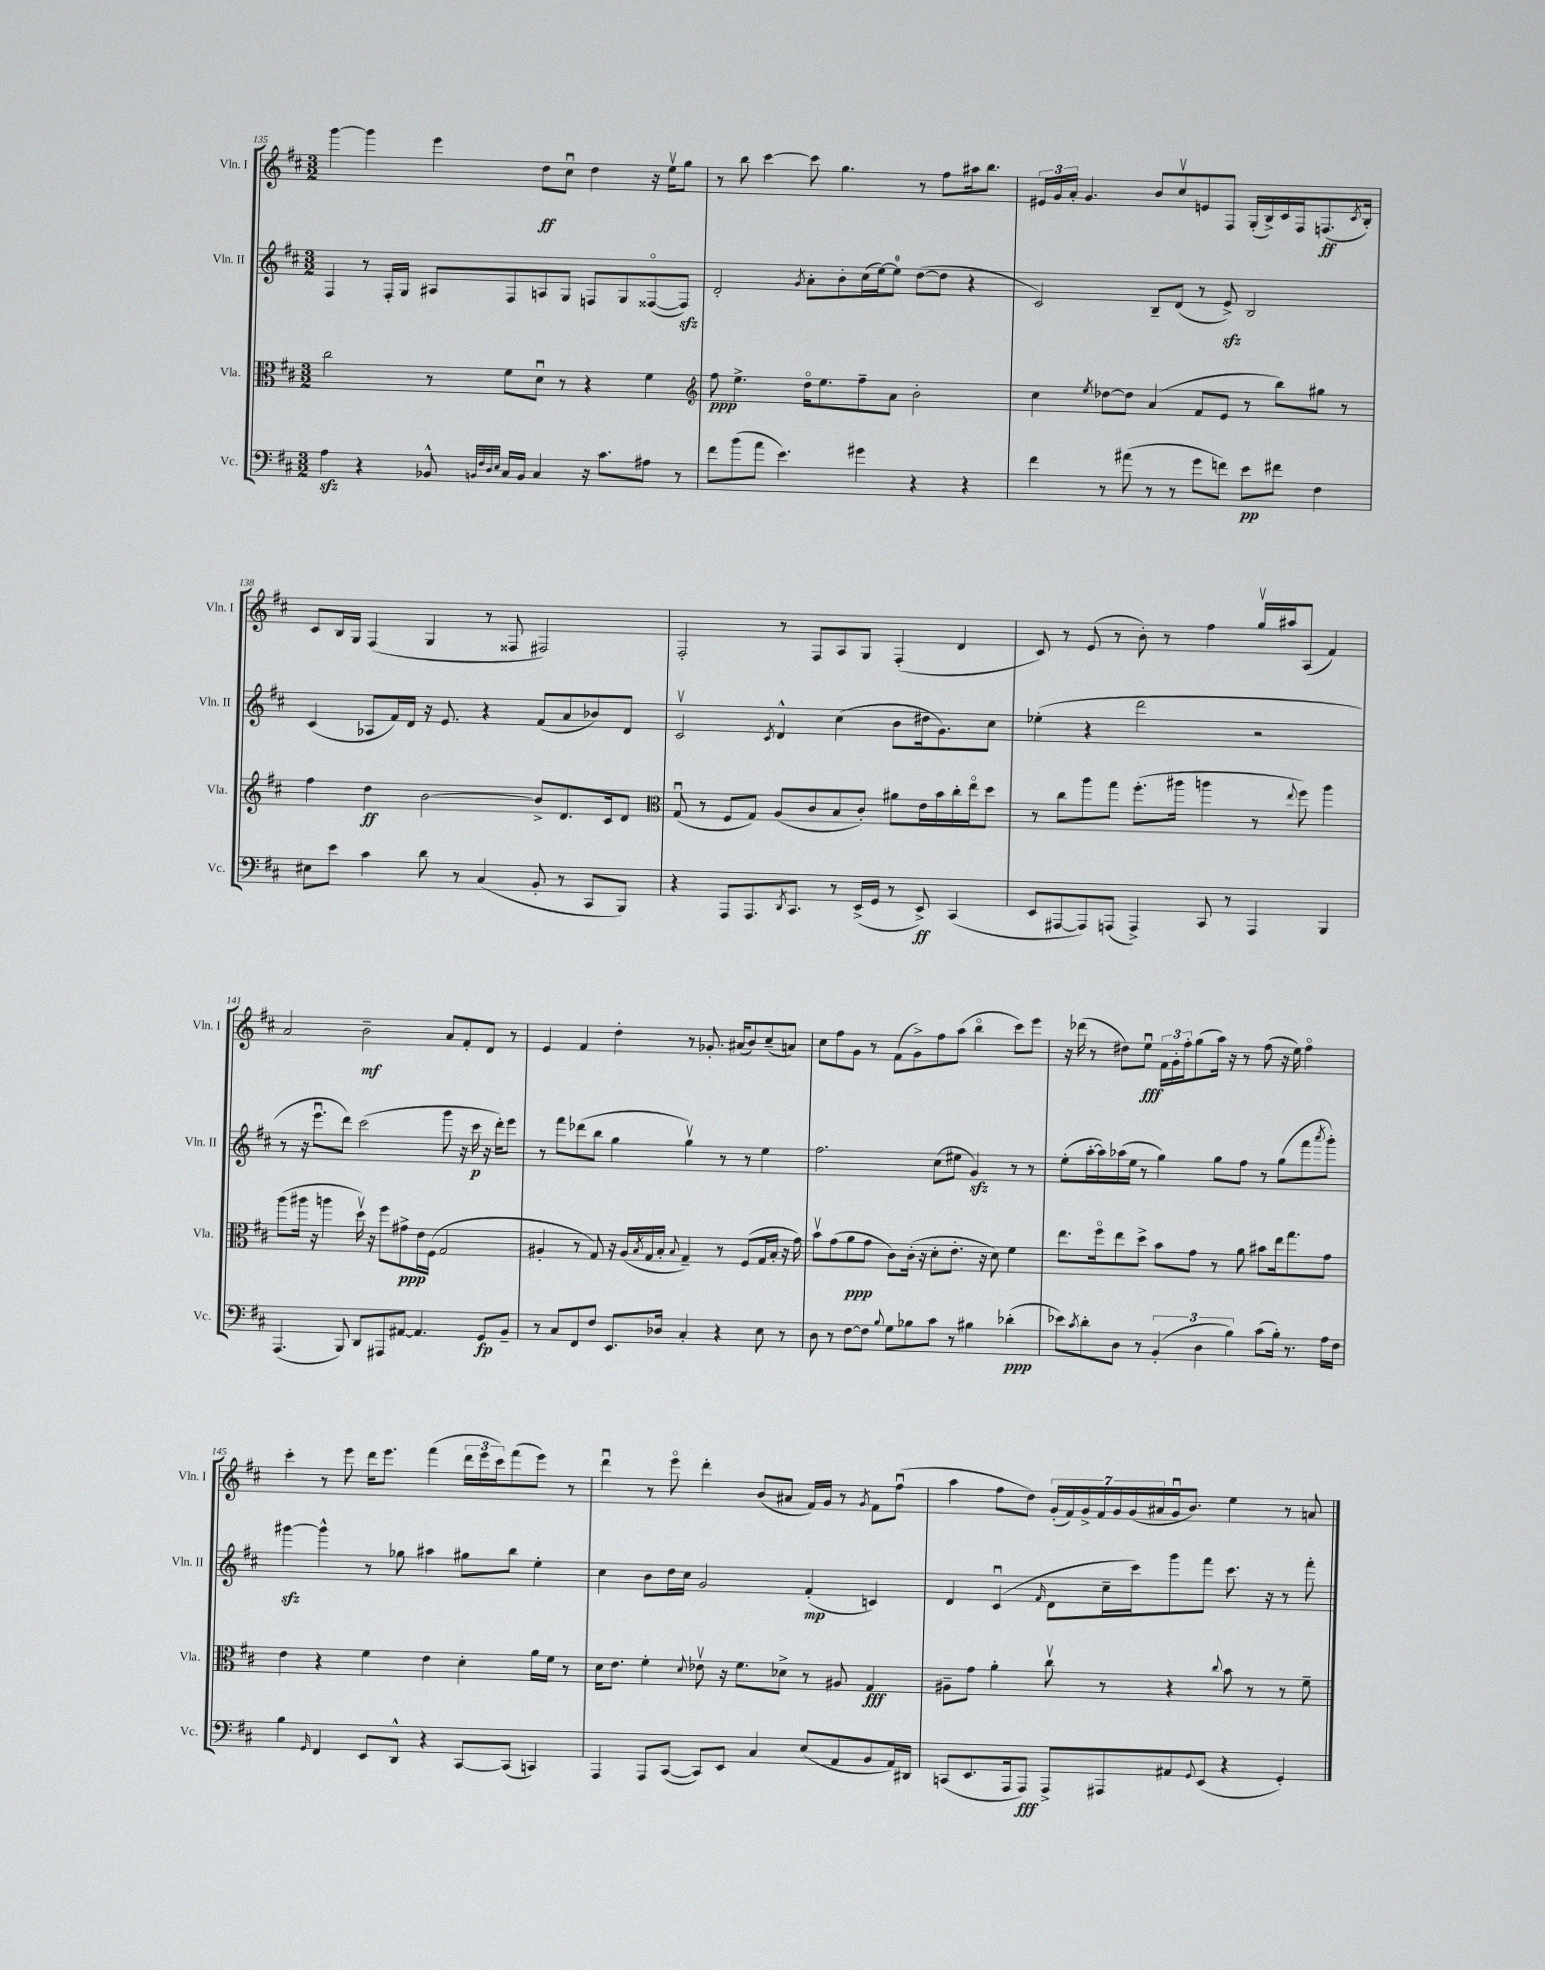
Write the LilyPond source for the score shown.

<<
\new StaffGroup <<
\new Staff = "s0" \with { instrumentName = "Vln. I" shortInstrumentName = "Vln. I" } {
    \clef treble \key d \major \numericTimeSignature \time 3/2
    g'''4~ g'''4 e'''4 d''8\ff cis''8\downbow d''4 r16 e''16\upbow g''8 |
    r8 b''8 cis'''4~ cis'''8 g''4. r8 fis''8 ais''16 b''8. |
    \tuplet 3/2 { eis'16 g'16 a'16-. } g'4. b'8 cis''8\upbow e'8 fis8 g16-.( b16->) cis'16 fis16 f8.\ff( \acciaccatura { cis'8 } b16-.) |
    cis'8 b16 g16 fis4( g4 r8 fisis8 fis2) |
    fis2-. r8 fis8 a8 g8 fis4-.( d'4 |
    cis'8) r8 e'8( r8 b'8-.) r8 fis''4 g''16\upbow ais''16 a8( fis'4) |
    a'2 b'2--\mf a'8 fis'8-. d'8 r8 |
    e'4 fis'4 d''4-. r8 ges'8.-. ais'16( b'8) cis''8--( a'8) |
    cis''8 fis''8 g'8 r8 fis'8( g'8->) fis''8 a''8( b''4\flageolet cis'''8) e'''8 |
    r16 des'''16( r8 dis''8) e''8\downbow\fff \tuplet 3/2 { fis'16 g'16-. fis''16-. } g''8( a''16) r16 r8 fis''8( r16 e''16) fis''4\flageolet |
    cis'''4-. r8 e'''8 d'''16 e'''8. fis'''4( \tuplet 3/2 { d'''16 e'''16 cis'''16) } fis'''8( e'''8) r8 |
    d'''4\downbow r8 e'''8\flageolet d'''4-. b'8( ais'8 fis'16) g'16 r8 \acciaccatura { g'8 } fis'8 fis''8\downbow( |
    a''4 fis''8 d''8) \tuplet 7/4 { g'16-.( fis'16) g'16-> fis'16 g'16 g'16( ais'16 } g'16\downbow b'8.) e''4 r8 a'8 \bar "|." |
}
\new Staff = "s1" \with { instrumentName = "Vln. II" shortInstrumentName = "Vln. II" } {
    \clef treble \key d \major \numericTimeSignature \time 3/2
    fis4 r8 fis16-. g16 ais8 fis8 a8 g8 f8 g8 fisis8~\flageolet( fisis8\sfz) |
    d'2-. \acciaccatura { g'8 } a'8-. b'8-. cis''16( e''16~) e''8-0 d''8~( d''8 r4 |
    cis'2) b8-- d'8( r8 e'8->\sfz) b2 |
    cis'4( aes8 fis'16) d'16 r16 e'8. r4 fis'8( a'8 bes'8) d'8 |
    cis'2\upbow \acciaccatura { cis'8 } d'4-^ cis''4( b'8 dis''16 g'8.) cis''8 |
    ees''4-.( r4 d'''2 r2 |
    r8 r16 e'''8.\downbow d'''8) cis'''2( g'''8 r16 cis'''16\p r16 d'''16-.) e'''8 |
    r8 fis'''8 des'''8( b''8 g''4 g''4\upbow) r8 r8 e''4 |
    fis''2. cis''8( eis''8 g'4\sfz) r8 r8 |
    e''8-.( a''16~-. a''16) aes''16( e''16 r8 g''4) g''8 fis''8 r8 g''8( fis'''8 \acciaccatura { a'''8 } g'''8-.) |
    gis'''4~\sfz gis'''4-^ r8 ges''8 ais''4 gis''8 b''8 e''4-. |
    cis''4 b'8 d''16 cis''16 g'2 fis'4-.\mp( c'4) |
    d'4 cis'4\downbow( \grace { fis'16 } d'8 cis''16-- cis'''16) g'''8 fis'''8 cis'''8. r16 r8 fis'''8-. \bar "|." |
}
\new Staff = "s2" \with { instrumentName = "Vla." shortInstrumentName = "Vla." } {
    \clef alto \key d \major \numericTimeSignature \time 3/2
    cis''2 r8 fis'8 d'8\downbow r8 r4 fis'4 |
    \clef treble fis''8\ppp e''4.-> d''16\flageolet e''8. fis''8-- a'8 b'2-. |
    cis''4 \acciaccatura { e''8 } des''8~ des''8 a'4( fis'8 e'8 r8 b''8) gis''8 r8 |
    fis''4 d''4\ff b'2~ b'8-> d'8. cis'16 d'8 |
    \clef alto g8\downbow( r8 fis8 g8) a8( cis'8 b8 cis'8-.) ais'8 e'16 b'16 cis''16-. e''16\flageolet d''8 |
    r8 cis''8 a''8 g''8 fis''8.-.( ais''16 a''4 r8 \appoggiatura { e''8 } fis''8) a''4 |
    a''8( ais''16 r16 a''4 d''16\upbow) r16 fis''8 gis'8->\ppp e'16 fis16( g2 |
    ais4-. r8 g8) r16 ais16( \acciaccatura { b8 } g16 b16-. \appoggiatura { b8 } g4--) r8 fis8( g16 b16-. r16 g'16) |
    b'8\upbow g'8( a'8\ppp g'8 cis'8) cis'16-.( r16 d'8-. e'8.-. r16 d'8) fis'4 |
    e''8. fis''16\flageolet e''8 d''8-> b'8 g'8 r8 a'8 bis'8 e''16 g''8. g'8 |
    e'4 r4 fis'4 e'4 d'4-. a'16 fis'16 r8 |
    d'16 e'8. fis'4-. \appoggiatura { d'8 } ees'8\upbow r16 fis'8. des'8-> r8 ais8 g4\fff |
    ais8-- g'8 a'4-. cis''8\upbow r8 r4 \appoggiatura { cis''8 } b'8 r8 r8 fis'8-- \bar "|." |
}
\new Staff = "s3" \with { instrumentName = "Vc." shortInstrumentName = "Vc." } {
    \clef bass \key d \major \numericTimeSignature \time 3/2
    a4\sfz r4 bes,8-^ \grace { b,32 fis32 d32 e32 } cis16 b,16 cis4 r16 cis'8. ais8 r8 |
    fis'8 b'8( a'8 e'4.) gis'4 r4 r4 |
    fis'4 r8 ais'8( r8 r8 g'8 f'8) e'8\pp fis'8 fis4 |
    eis8 e'8 cis'4 d'8 r8 cis4( b,8-. r8 cis,8 b,,8) |
    r4 a,,8 a,,8. \acciaccatura { d,8 } cis,8. r8 e,16->( g,16 r8 e,8->\ff) cis,4( |
    e,8 ais,,8~ ais,,8) a,,8( a,,4->) cis,8 r8 a,,4 b,,4 |
    a,,4.( b,,8) d,8 ais,,8 ais,8~ ais,4. g,8\fp b,8-- |
    r8 cis8 fis,8 fis8 e,8. des16 cis4-. r4 e8 r8 |
    d8 r8 fis8~ fis8 \appoggiatura { b8 } g8 bes8 cis'8 r8 bis4 des'4-.\ppp( |
    ees'8) \acciaccatura { cis'8 } d'8-. d8 r8 \tuplet 3/2 { b,4-.( d4 b4) } cis'8( b16-.) r8. a16 fis16 |
    b4 \grace { g,16 } fis,4 e,8 d,8-^ r4 cis,8~ cis,8( c,4) |
    a,,4 a,,8 cis,8~( cis,8) e,8 cis4 e8( a,8 b,8 a,16) dis,16 |
    c,8( e,8. a,,16 a,,8\fff) a,,8-> ais,,8 ais,8 \appoggiatura { g,8 } e,8( r4 g,4-.) \bar "|." |
}
>>
>>
\layout { \context { \Score currentBarNumber = #135 } }
